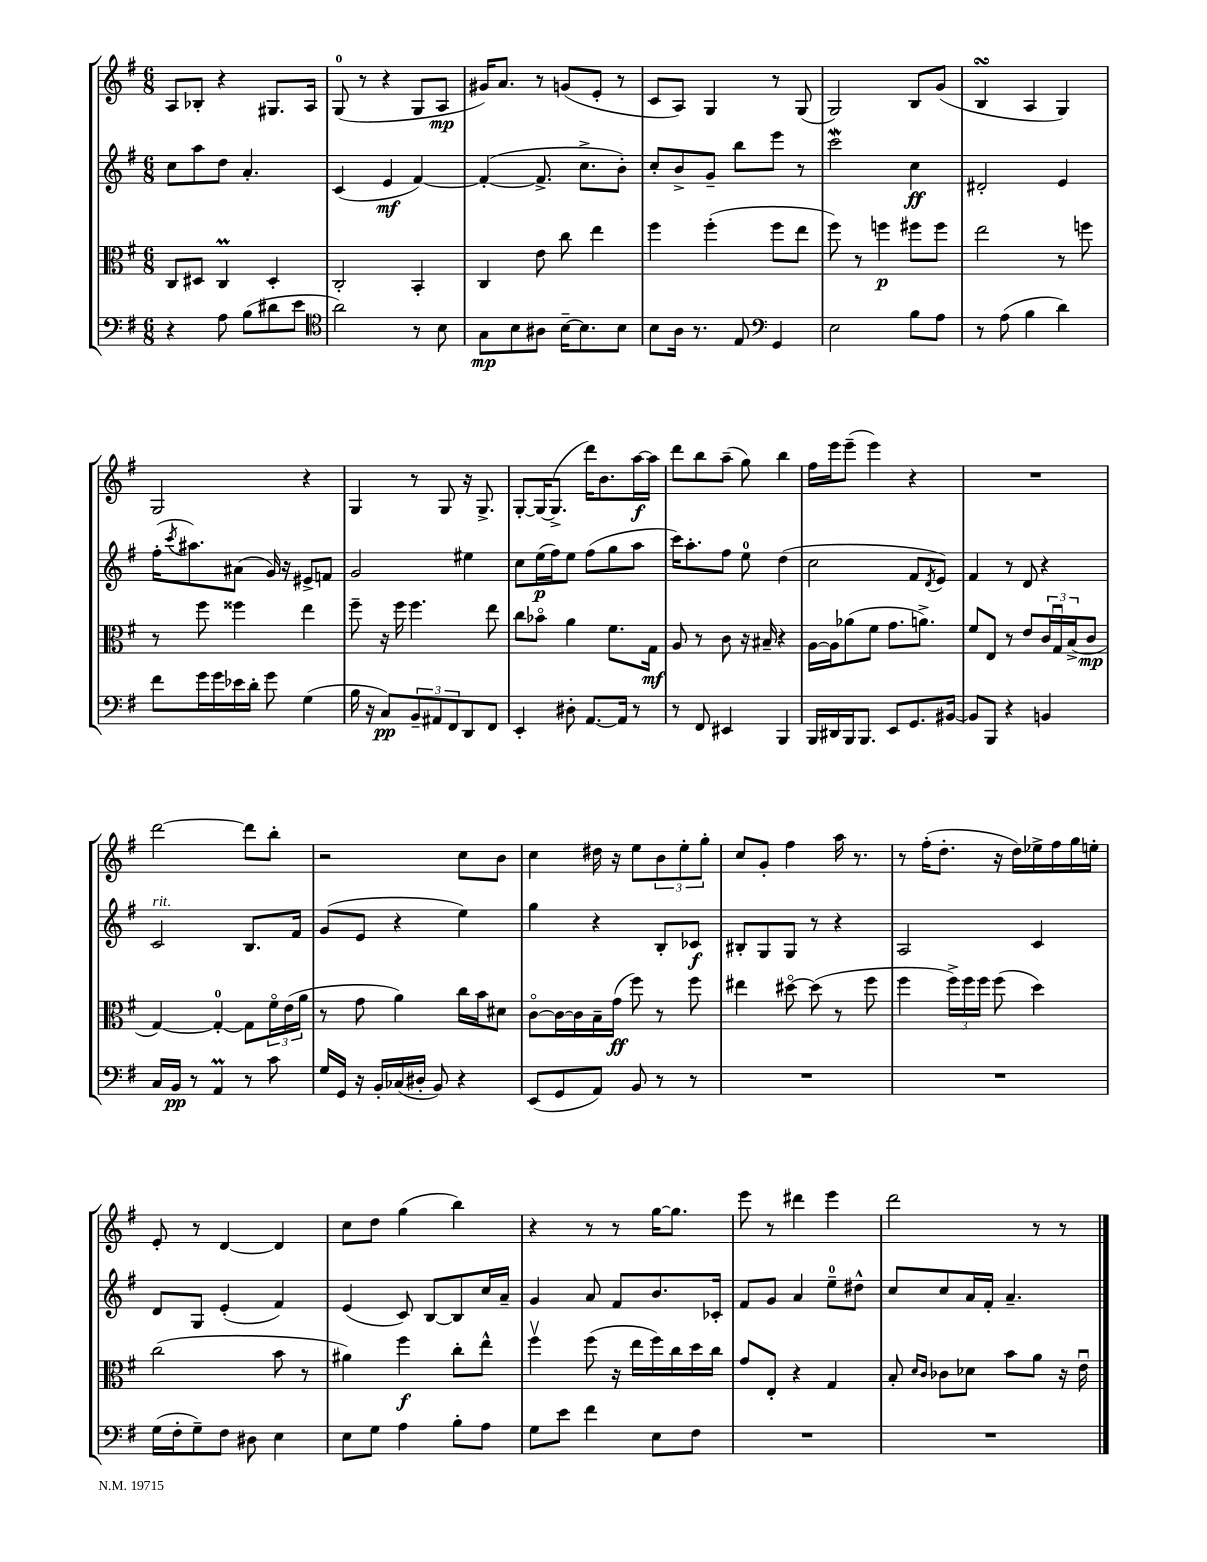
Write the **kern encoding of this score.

**kern	**kern	**kern	**kern
*staff4	*staff3	*staff2	*staff1
*clefF4	*clefC3	*clefG2	*clefG2
*k[f#]	*k[f#]	*k[f#]	*k[f#]
*M6/8	*M6/8	*M6/8	*M6/8
4r	8C	8cc	8A
.	8D#	8aa	8B-'
8A	4C	8dd	4r
(8B	.	4.a'	.
8d#	4D#'	.	8.G#
8e	.	.	.
.	.	.	16A
=	=	=	=
*clefC4	*	*	*
2a)	2C'	(4c	(8G
.	.	.	8r
.	.	4e	4r
8r	4BB'	[4f#)	8G
8B	.	.	8A
=	=	=	=
8G	4C	(4f#'_	16g#)
.	.	.	8.a
8B	.	.	.
8A#	8e	8.f#^]	8r
[16B~	8cc	.	(8g
8.B]	.	8.cc^	.
.	4ee	.	8e'
8B	.	8b')	8r
=	=	=	=
8B	4ff#	8cc'	8c
16A	.	8b^	8A)
8.r	.	.	.
.	(4ff#'	8g~	4G
8E	.	8bb	.
*clefF4	*	*	*
4GG	8ff#	8eee	8r
.	8ee	8r	(8G
=	=	=	=
2E	8ff#)	2ccc	2G)
.	8r	.	.
.	4ff	.	.
8B	8ff#	4cc	8B
8A	8ff#	.	(8g
=	=	=	=
8r	2ee	2d#'	4B
(8A	.	.	.
4B	.	.	4A
4d)	8r	4e	4G)
.	8ff	.	.
=	=	=	=
8f#	8r	(16ff#'	2G
.	.	8qccc	.
.	.	8.aa#)	.
16g	8ff#	.	.
16g	.	.	.
16e-	4ff##	(8a#	.
16d'	.	.	.
8g	.	16g)	.
.	.	16r	.
(4G	4ee	8e#^	4r
.	.	8f	.
=	=	=	=
16B	8ff#~	2g	4G
16r	.	.	.
8C)	16r	.	.
.	16ff#	.	.
12BB~	4.ff#	.	8r
12AA#	.	.	.
.	.	.	8G
12FF#	.	.	.
8DD	.	4ee#	16r
.	.	.	8.G^
8FF#	8ee	.	.
=	=	=	=
4EE'	8cc	8cc	[8G'
.	8b-o	(16ee	16G_
.	.	16ff#)	(8.G^]
8D#'	4a	8ee	.
[8.AA	.	(8ff#	16ddd)
.	.	.	8.b
.	8.f#	8gg	.
16AA]	.	.	.
8r	.	8aa	[16aa
.	16G	.	16aa]
=	=	=	=
8r	8A	16ccc)	8ddd
.	.	8.aa'	.
8FF#	8r	.	8bb
4EE#	8c	8ff#	(8aa~
.	16r	8ee	8gg)
.	16B#~	.	.
4BBB	4r	(4dd	4bb
=	=	=	=
16BBB	[16A	2cc	16ff#
16DD#	16A]	.	16eee
16BBB	(8a-	.	(8eee~
8.BBB	.	.	.
.	8f#	.	4eee)
8EE	8.g	.	.
8.GG	.	8f#	4r
.	8.a^)	.	.
.	.	8qd	.
.	.	8e)	.
[16BB#	.	.	.
=	=	=	=
8BB#]	8f#	4f#	2.r
8BBB	8E	.	.
4r	8r	8r	.
.	8e	8d	.
4BB	24c	4r	.
.	24Gu	.	.
.	(24B^	.	.
.	8c	.	.
=	=	=	=
16C	[4G)	2c	[2ddd
16BB	.	.	.
8r	.	.	.
4AA	4G'_	.	.
8r	8G]	8.B	8ddd]
8c	24f#o	.	8bb'
.	(24e	.	.
.	.	16f#	.
.	24a	.	.
=	=	=	=
16G	8r	(8g	2r
16GG	.	.	.
16r	8g	8e	.
16BB'	.	.	.
(16C-	4a)	4r	.
16D#'	.	.	.
8BB)	.	.	.
4r	16cc	4ee)	8cc
.	16b	.	.
.	8d#	.	8b
=	=	=	=
(8EE	[8co	4gg	4cc
8GG	16c_	.	.
.	16c]	.	.
8AA)	16B~	4r	16dd#
.	(16g	.	16r
8BB	8ff#)	.	8ee
8r	8r	8B'	12b
.	.	.	12ee'
8r	8ff#	8c-	.
.	.	.	12gg'
=	=	=	=
2.r	4ee#	8B#'	8cc
.	.	8G	8g'
.	[8dd#o	8G	4ff#
.	(8dd#]	8r	.
.	8r	4r	16aa
.	.	.	8.r
.	8ff#	.	.
=	=	=	=
2.r	4ff#	2A	8r
.	.	.	(16ff#'
.	.	.	8.dd'
.	24ff#^)	.	.
.	24ff#	.	.
.	24ff#	.	.
.	(8ff#	.	16r
.	.	.	16dd)
.	4dd)	4c	16ee-^
.	.	.	16ff#
.	.	.	16gg
.	.	.	16ee'
=	=	=	=
(16G	(2cc	8d	8e'
16F#'	.	.	.
8G~)	.	8G	8r
8F#	.	(4e'	[4d
8D#	.	.	.
4E	8b	4f#)	4d]
.	8r	.	.
=	=	=	=
8E	4a#)	(4e	8cc
8G	.	.	8dd
4A	4ff#	8c)	(4gg
.	.	[8B	.
8B'	8cc'	8B]	4bb)
8A	8ee^^	16cc	.
.	.	16a~	.
=	=	=	=
8G	4ff#v	4g	4r
8e	.	.	.
4f#	(8ff#	8a	8r
.	16r	8f#	8r
.	16ee	.	.
8E	16ff#)	8.b	[16gg
.	16cc	.	8.gg]
8F#	16dd	.	.
.	16cc	16c-'	.
=	=	=	=
2.r	8g	8f#	8eee
.	8E'	8g	8r
.	4r	4a	4ddd#
.	4G	8ee~	4eee
.	.	8dd#^^	.
=	=	=	=
2.r	8B'	8cc	2ddd
.	16qqd	.	.
.	16qqc	.	.
.	8c-	8cc	.
.	8d-	16a	.
.	.	16f#'	.
.	8b	4.a~	.
.	8a	.	8r
.	16r	.	8r
.	16eu	.	.
==	==	==	==
*-	*-	*-	*-
